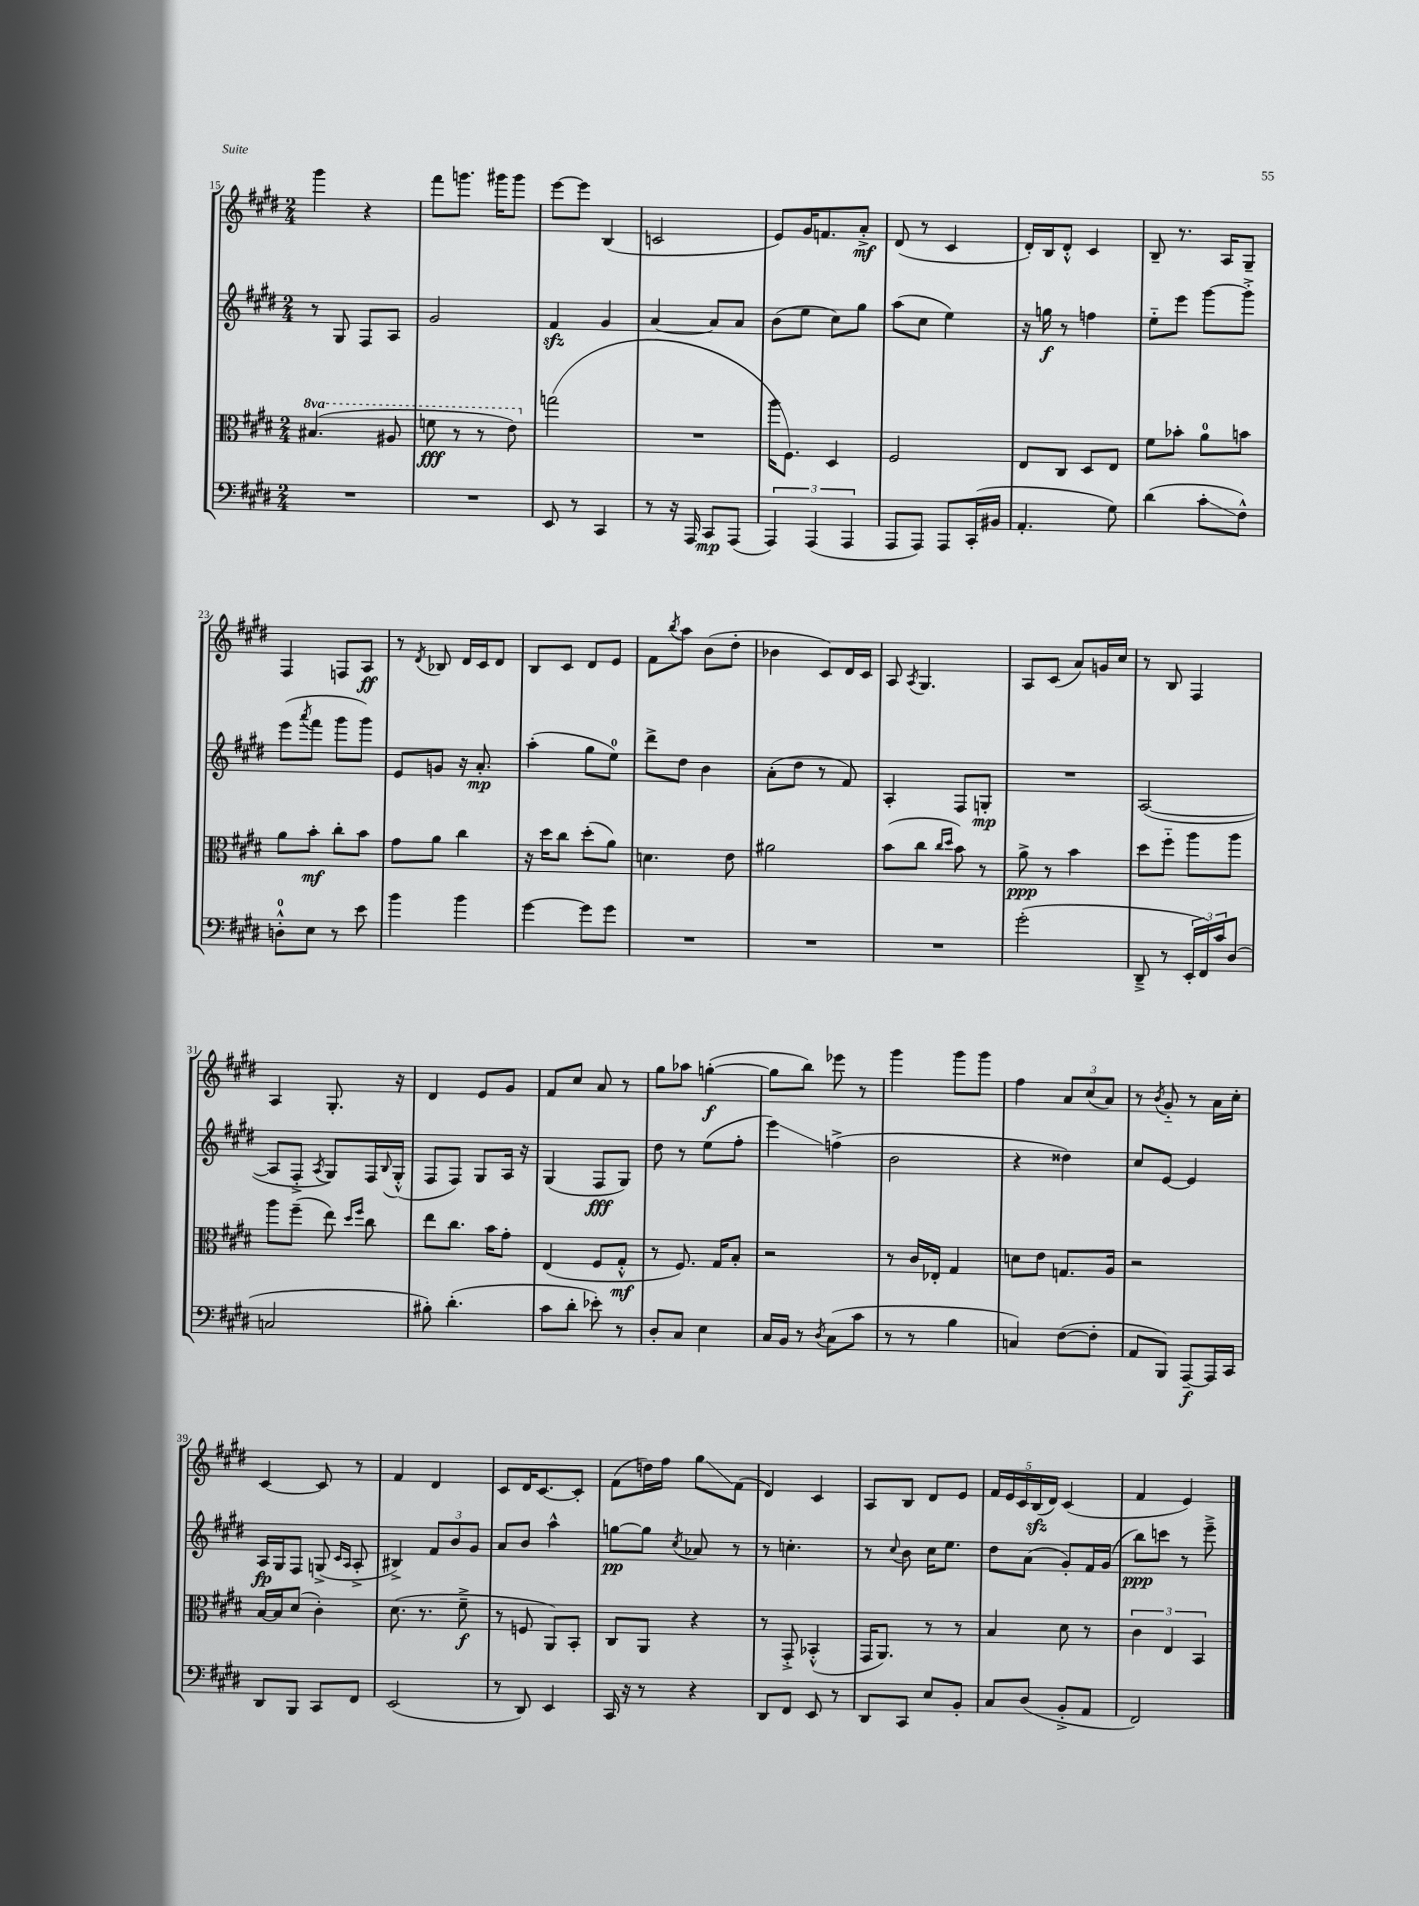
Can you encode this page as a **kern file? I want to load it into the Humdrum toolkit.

**kern	**kern	**kern	**kern
*staff4	*staff3	*staff2	*staff1
*clefF4	*clefC3	*clefG2	*clefG2
*k[f#c#g#d#]	*k[f#c#g#d#]	*k[f#c#g#d#]	*k[f#c#g#d#]
*M2/4	*M2/4	*M2/4	*M2/4
2r	(4.b#	8r	4ggg#
.	.	8G#	.
.	.	8F#	4r
.	8a#	8A	.
=	=	=	=
2r	8ff	2g#	8fff#
.	8r	.	8.ggg
.	8r	.	.
.	.	.	16ggg#
.	8ee)	.	8ggg#
=	=	=	=
8EE	(2gg	4f#	[8eee
8r	.	.	8eee]
4CC#	.	4g#	(4B
=	=	=	=
8r	2r	[4a	2c
16r	.	.	.
16AAA	.	.	.
8CC#	.	8a]	.
(8AAA	.	8a	.
=	=	=	=
6AAA)	16aa	(8b	8e)
.	8.F#)	.	.
.	.	8ee	16g#
(6AAA	.	.	.
.	.	.	8.f
.	4D#	8cc#)	.
6AAA	.	.	.
.	.	8gg#	8a'^
=	=	=	=
8AAA	2F#	(8aa	(8d#
8AAA)	.	8cc#	8r
8AAA	.	4ee)	4c#
(16CC#'	.	.	.
16BB#	.	.	.
=	=	=	=
4.AA'	8E	16r	16d#')
.	.	16gg	16B
.	8C#	8r	8d#'^^
.	8D#	4ff	4c#
8G#)	8E	.	.
=	=	=	=
(4d#	8f#	8ee'~	8B~
.	8b-'	8eee	8.r
8c#'	8a	[8ggg#	.
.	.	.	16A
8F#^^)	8b	8ggg#'^]	8G#~
=	=	=	=
8D'^^	8a	(8eee	4F#
.	.	8qaaa	.
8E	8b'	8fff#	.
8r	8cc#'	8ggg#	8F
8e	8b	8ggg#)	8A
=	=	=	=
4b	8g#	8e	8r
.	.	.	8qd#
.	8a	8g	8B-
4b	4cc#	16r	16d#
.	.	8.a'	16c#
.	.	.	8d#
=	=	=	=
[4g#	16r	(4aa'	8B
.	16dd#	.	.
.	8cc#	.	8c#
8g#]	(8dd#'	8gg#	8d#
8g#	8a)	8ee)	8e
=	=	=	=
2r	4.d	8ddd#^	8f#
.	.	.	8qbb
.	.	8dd#	8aa
.	.	4b	(8b
.	8e	.	8dd#'
=	=	=	=
2r	2a#	(8a'	4b-
.	.	8dd#	.
.	.	8r	8c#)
.	.	8f#)	16d#
.	.	.	16c#
=	=	=	=
2r	(8b	4A'	8A
.	.	.	8qA
.	8cc#	.	4.G#
.	16qqcc#	.	.
.	16qqdd#	.	.
.	8b)	8F#	.
.	8r	8G'	.
=	=	=	=
(2g#'	8a^	2r	8A
.	8r	.	(8c#
.	4b	.	8a)
.	.	.	16g
.	.	.	16cc#
=	=	=	=
8DD#~^	8dd#	([2A	8r
8r	8ff#'~	.	8B
24EE'	8aa	.	4F#
24FF#)	.	.	.
24c#	.	.	.
(8D#	8aa	.	.
=	=	=	=
2C	8aa	8A]	4A
.	(8ff#~	8F#'^	.
.	.	8qA	.
.	8ee)	8G#)	8.G#'
.	16qqdd#	.	.
.	16qqff#	.	.
.	8cc#	16F#	.
.	.	8qqB	.
.	.	(16G#'^^	16r
=	=	=	=
8B#')	8ee	8F#	4d#
(4.d#'	8.cc#	8F#)	.
.	.	8G#	8e
.	16b	.	.
.	8g#'	16A	8g#
.	.	16r	.
=	=	=	=
8c#	(4E	(4G#	8f#
8d#'	.	.	8cc#
8e-')	8F#	8F#	8a
8r	8G#'^^	8G#)	8r
=	=	=	=
8D#'	8r	8dd#	8gg#
8C#	8.F#)	8r	8aa-
4E	.	(8ee	([4gg'
.	16G#	.	.
.	8B'	8ff#'	.
=	=	=	=
16C#	2r	4eee)	8gg]
16BB	.	.	.
8r	.	.	8bb)
8qD#	.	.	.
(8C#	.	(4ff^	8eee-
8c#	.	.	8r
=	=	=	=
8r	8r	2b	4ggg#
8r	16c#	.	.
.	16E-'	.	.
4B	4G#	.	8ggg#
.	.	.	8ggg#
=	=	=	=
4C)	8d	4r	4ff#
.	8e	.	.
([8F#	8.G	4dd##)	12a
.	.	.	(12cc#
8F#']	.	.	.
.	.	.	12a)
.	16A	.	.
=	=	=	=
8AA	2r	8cc#	8r
.	.	.	8qb
8BBB)	.	[8e	8g#'~
[8AAA~	.	4e]	8r
16AAA]	.	.	16a
16CC#	.	.	16cc#'
=	=	=	=
8DD#	[16B	16A	[4c#
.	16B]	16G#	.
8BBB	(8d#	8F#	.
8CC#	4c#')	(8G^	8c#]
.	.	16qqc#	.
.	.	16qqA	.
8FF#	.	8A'^	8r
=	=	=	=
(2EE	(8.d#	4B#^)	4f#
.	8.r	.	.
.	.	12f#	4d#
.	.	12b	.
.	8f#~^	.	.
.	.	12g#	.
=	=	=	=
8r	8r	8a	8c#
8DD#)	8F	8b	16d#
.	.	.	[8.c#
4EE	8AA)	4aa^^	.
.	8BB'	.	8c#']
=	=	=	=
16CC#	8C#	[8gg	(8f#
16r	.	.	.
8r	8AA	8gg]	16dd)
.	.	.	16ff#
.	.	8qcc#	.
4r	4r	8a-	8gg#
.	.	8r	(8f#
=	=	=	=
8DD#	8r	8r	4d#)
8FF#	8GG#'^	4.cc'	.
8EE	(4BB-'^^	.	4c#
8r	.	.	.
=	=	=	=
8DD#	16GG#	8r	8A
.	8.AA)	.	.
.	.	8qqcc#	.
8CC#	.	8b	8B
8E	8r	16cc#	8d#
.	.	8.ee	.
8BB'	8r	.	8e
=	=	=	=
8C#	4B	8dd#	20f#
.	.	.	20e
.	.	.	20c#
(8D#	.	(8a	.
.	.	.	(20B
.	.	.	20d#)
8BB'^	8d#	8g#')	(4c#
8AA	8r	16f#	.
.	.	(16g#	.
=	=	=	=
2FF#)	6c#	8bb)	4f#
.	.	8ccc	.
.	6E	.	.
.	.	8r	4e)
.	6BB	.	.
.	.	8eee~^	.
==	==	==	==
*-	*-	*-	*-
